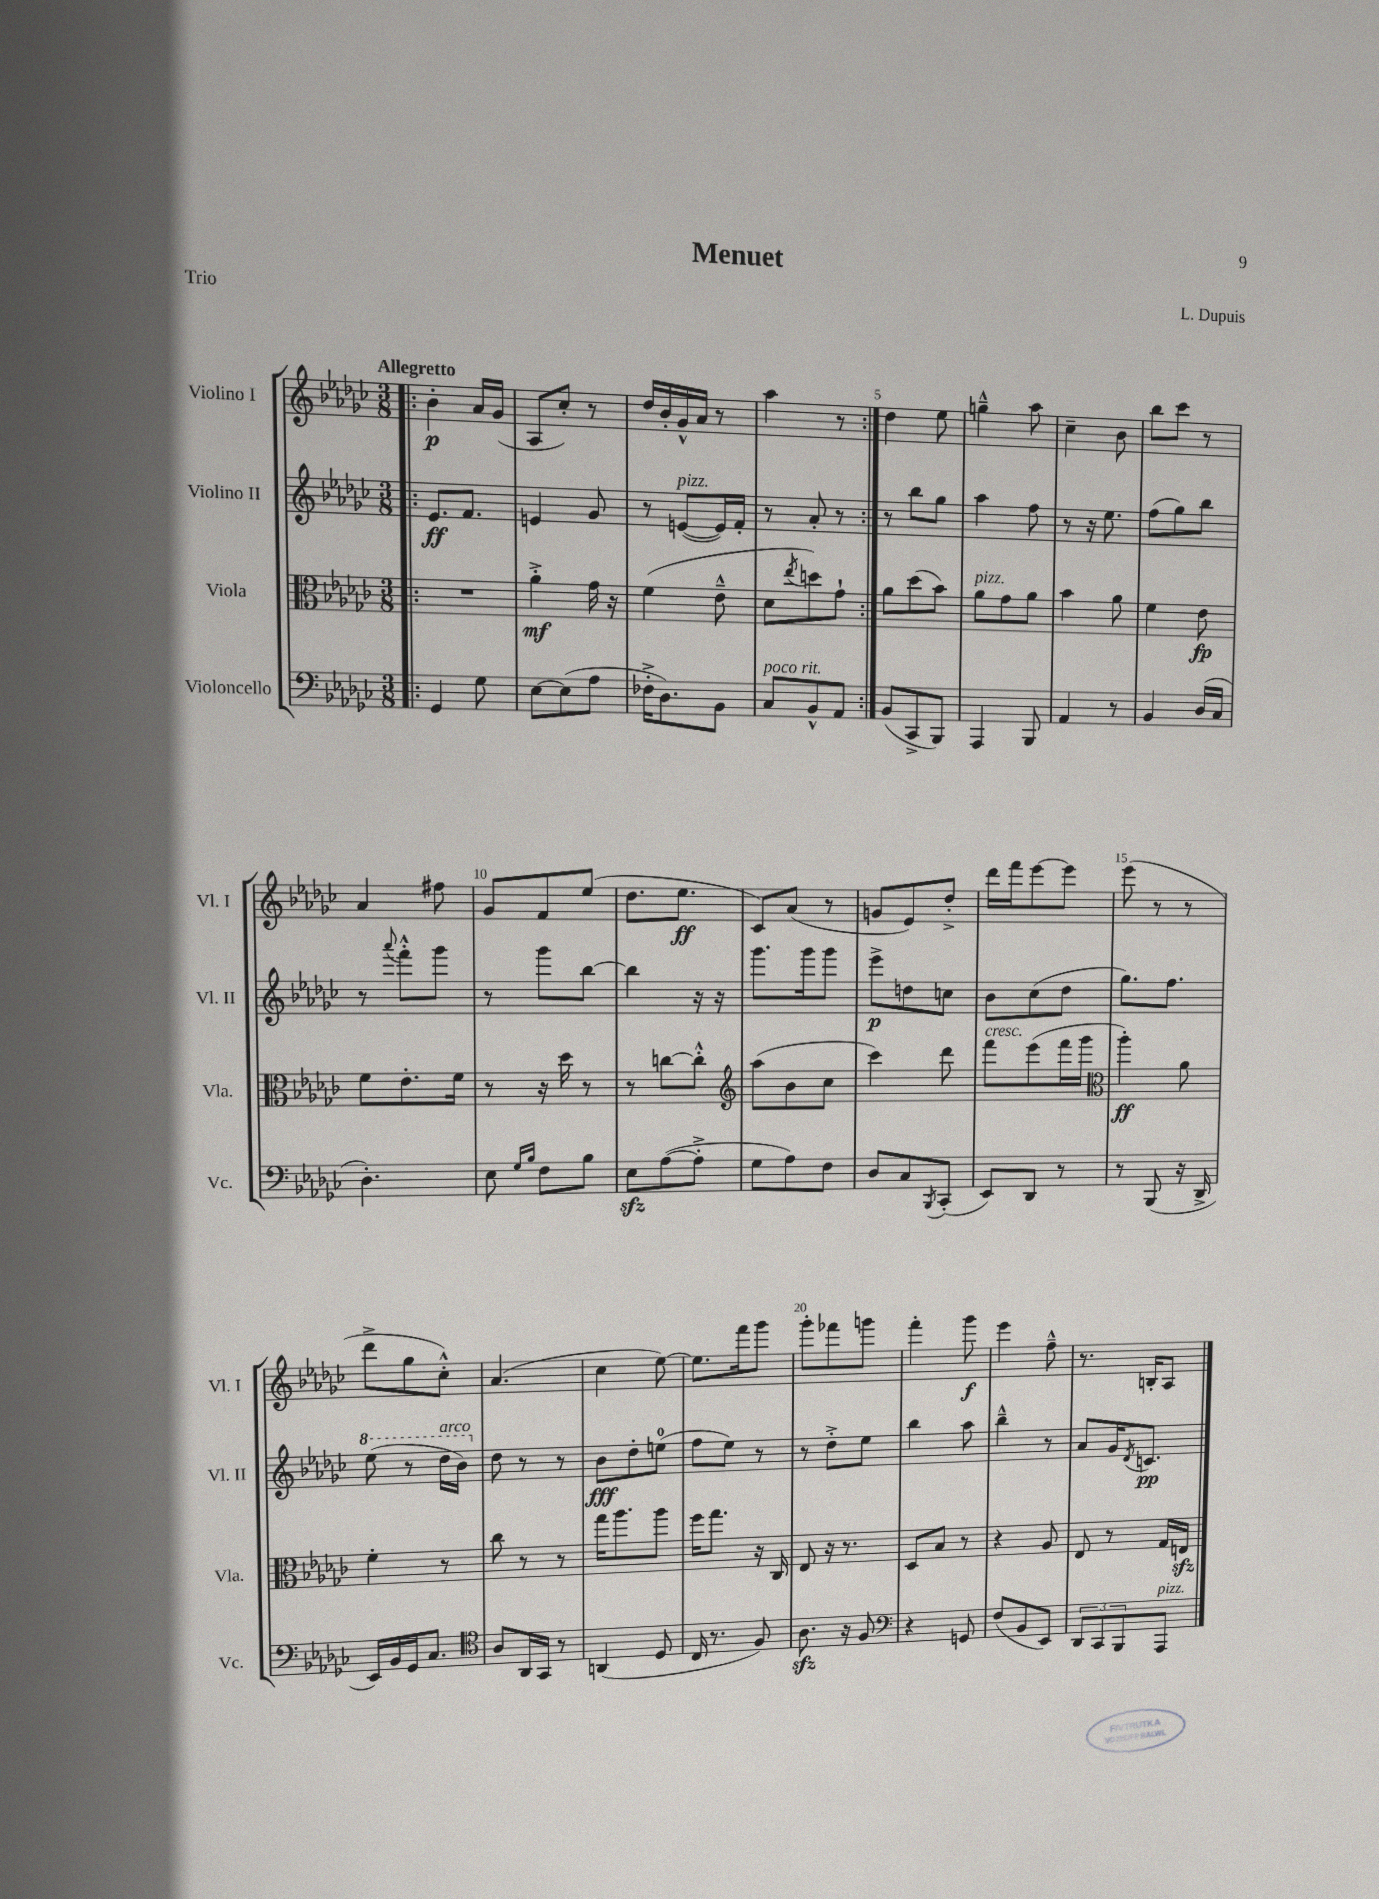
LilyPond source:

\header { title = "Menuet" composer = "L. Dupuis" piece = "Trio" }
<<
\new StaffGroup <<
\new Staff = "s0" \with { instrumentName = "Violino I" shortInstrumentName = "Vl. I" } {
    \clef treble \key ges \major \numericTimeSignature \time 3/8 \tempo "Allegretto"
    \repeat volta 2 { \bar ".|:" bes'4-.\p aes'16 ges'16( |
    aes8 ces''8-.) r8 |
    des''16 bes'16-. ges'16-^ aes'16 r8 |
    aes''4 r8 | }
    des''4 ees''8 |
    g''4---^ aes''8 |
    ces''4-- bes'8 |
    bes''8 ces'''8 r8 |
    aes'4 fis''8 |
    ges'8 f'8 ees''8( |
    des''8. ees''8.\ff |
    ces'8) aes'8( r8 |
    g'8 ees'8) des''8-.-> |
    des'''16 f'''16 ees'''8~ ees'''8 |
    ees'''8( r8 r8 |
    des'''8-> ges''8 ces''8-.-^) |
    aes'4.( |
    ces''4 ees''8~) |
    ees''8. f'''16 ges'''8 |
    ges'''8-. fes'''8 g'''8 |
    f'''4-. ges'''8\f |
    ees'''4 f''8---^ |
    r8. b16-. aes8 \bar "|." |
}
\new Staff = "s1" \with { instrumentName = "Violino II" shortInstrumentName = "Vl. II" } {
    \clef treble \key ges \major \numericTimeSignature \time 3/8
    \repeat volta 2 { \bar ".|:" ees'8.\ff f'8. |
    e'4 ges'8 |
    r8 e'8~^\markup { \italic "pizz." }( e'16) f'16-. |
    r8 aes'8-. r8 | }
    r8 bes''8 ges''8 |
    aes''4 f''8 |
    r8 r16 ees''8. |
    f''8( ges''8) bes''8 |
    r8 \appoggiatura { aes'''8 } f'''8-.-^ ges'''8 |
    r8 ges'''8 bes''8~ |
    bes''4 r16 r16 |
    ges'''8. ges'''16 ges'''8 |
    ees'''8->\p d''8 c''8 |
    bes'8 ces''8( des''8 |
    ges''8.) f''8. |
    \ottava #1 ees'''8( r8 des'''16^\markup { \italic "arco" } bes''16) \ottava #0 |
    des''8 r8 r8 |
    bes'8\fff des''8-. e''8-0( |
    f''8 ees''8) r8 |
    r8 des''8-.-> ees''8 |
    bes''4 aes''8 |
    bes''4---^ r8 |
    aes'8 ges'16 \acciaccatura { des'8 } c'8.\pp \bar "|." |
}
\new Staff = "s2" \with { instrumentName = "Viola" shortInstrumentName = "Vla." } {
    \clef alto \key ges \major \numericTimeSignature \time 3/8
    \repeat volta 2 { \bar ".|:" R4. |
    aes'4-.->\mf ges'16 r16 |
    f'4( ees'8---^ |
    des'8 \acciaccatura { ees''8 } d''8) ges'8-! | }
    aes'8 des''8( bes'8) |
    aes'8^\markup { \italic "pizz." } ges'8 aes'8 |
    bes'4 aes'8 |
    f'4 ees'8\fp |
    f'8 ees'8.-. f'16 |
    r8 r16 des''16 r8 |
    r8 c''8~ c''8-.-^ |
    \clef treble aes''8( bes'8 ces''8 |
    ces'''4) des'''8 |
    f'''8^\markup { \italic "cresc." } ees'''8( f'''16 ges'''16 |
    \clef alto aes''4-.\ff) aes'8 |
    f'4-. r8 |
    ces''8 r8 r8 |
    ges''16 aes''8. aes''8 |
    f''16 ges''8. r16 ces16 |
    ees8 r16 r8. |
    des8 bes8 r8 |
    r4 aes8 |
    ees8 r8 ges16 e16\sfz \bar "|." |
}
\new Staff = "s3" \with { instrumentName = "Violoncello" shortInstrumentName = "Vc." } {
    \clef bass \key ges \major \numericTimeSignature \time 3/8
    \repeat volta 2 { \bar ".|:" ges,4 ges8 |
    ees8~ ees8( aes8 |
    fes16-.-> des8.) bes,8 |
    ces8^\markup { \italic "poco rit." } bes,8-^ aes,8 | }
    bes,8( ces,8-> bes,,8) |
    aes,,4 bes,,8 |
    aes,4 r8 |
    bes,4 des16( ces16 |
    des4.-.) |
    ees8 \grace { ges16 bes16 } f8 bes8 |
    ees8\sfz aes8~( aes8-.-> |
    ges8 aes8) f8 |
    des8 ces8 \acciaccatura { bes,,8 } ces,8-.( |
    ees,8) des,8 r8 |
    r8 bes,,8( r16 des,16-> |
    ees,16) bes,16 ges,16 ces8. |
    \clef tenor aes8 aes,16 ges,16 r8 |
    a,4( des8 |
    ces16 r8. f8) |
    aes8.\sfz r16 f8 |
    \clef bass r4 g,8 |
    f8( bes,8 ees,8) |
    \tuplet 3/2 { des,8 ces,8 bes,,8 } aes,,8^\markup { \italic "pizz." } \bar "|." |
}
>>
>>
\layout { \context { \Score \override BarNumber.break-visibility = ##(#f #t #t) barNumberVisibility = #(every-nth-bar-number-visible 5) } }
